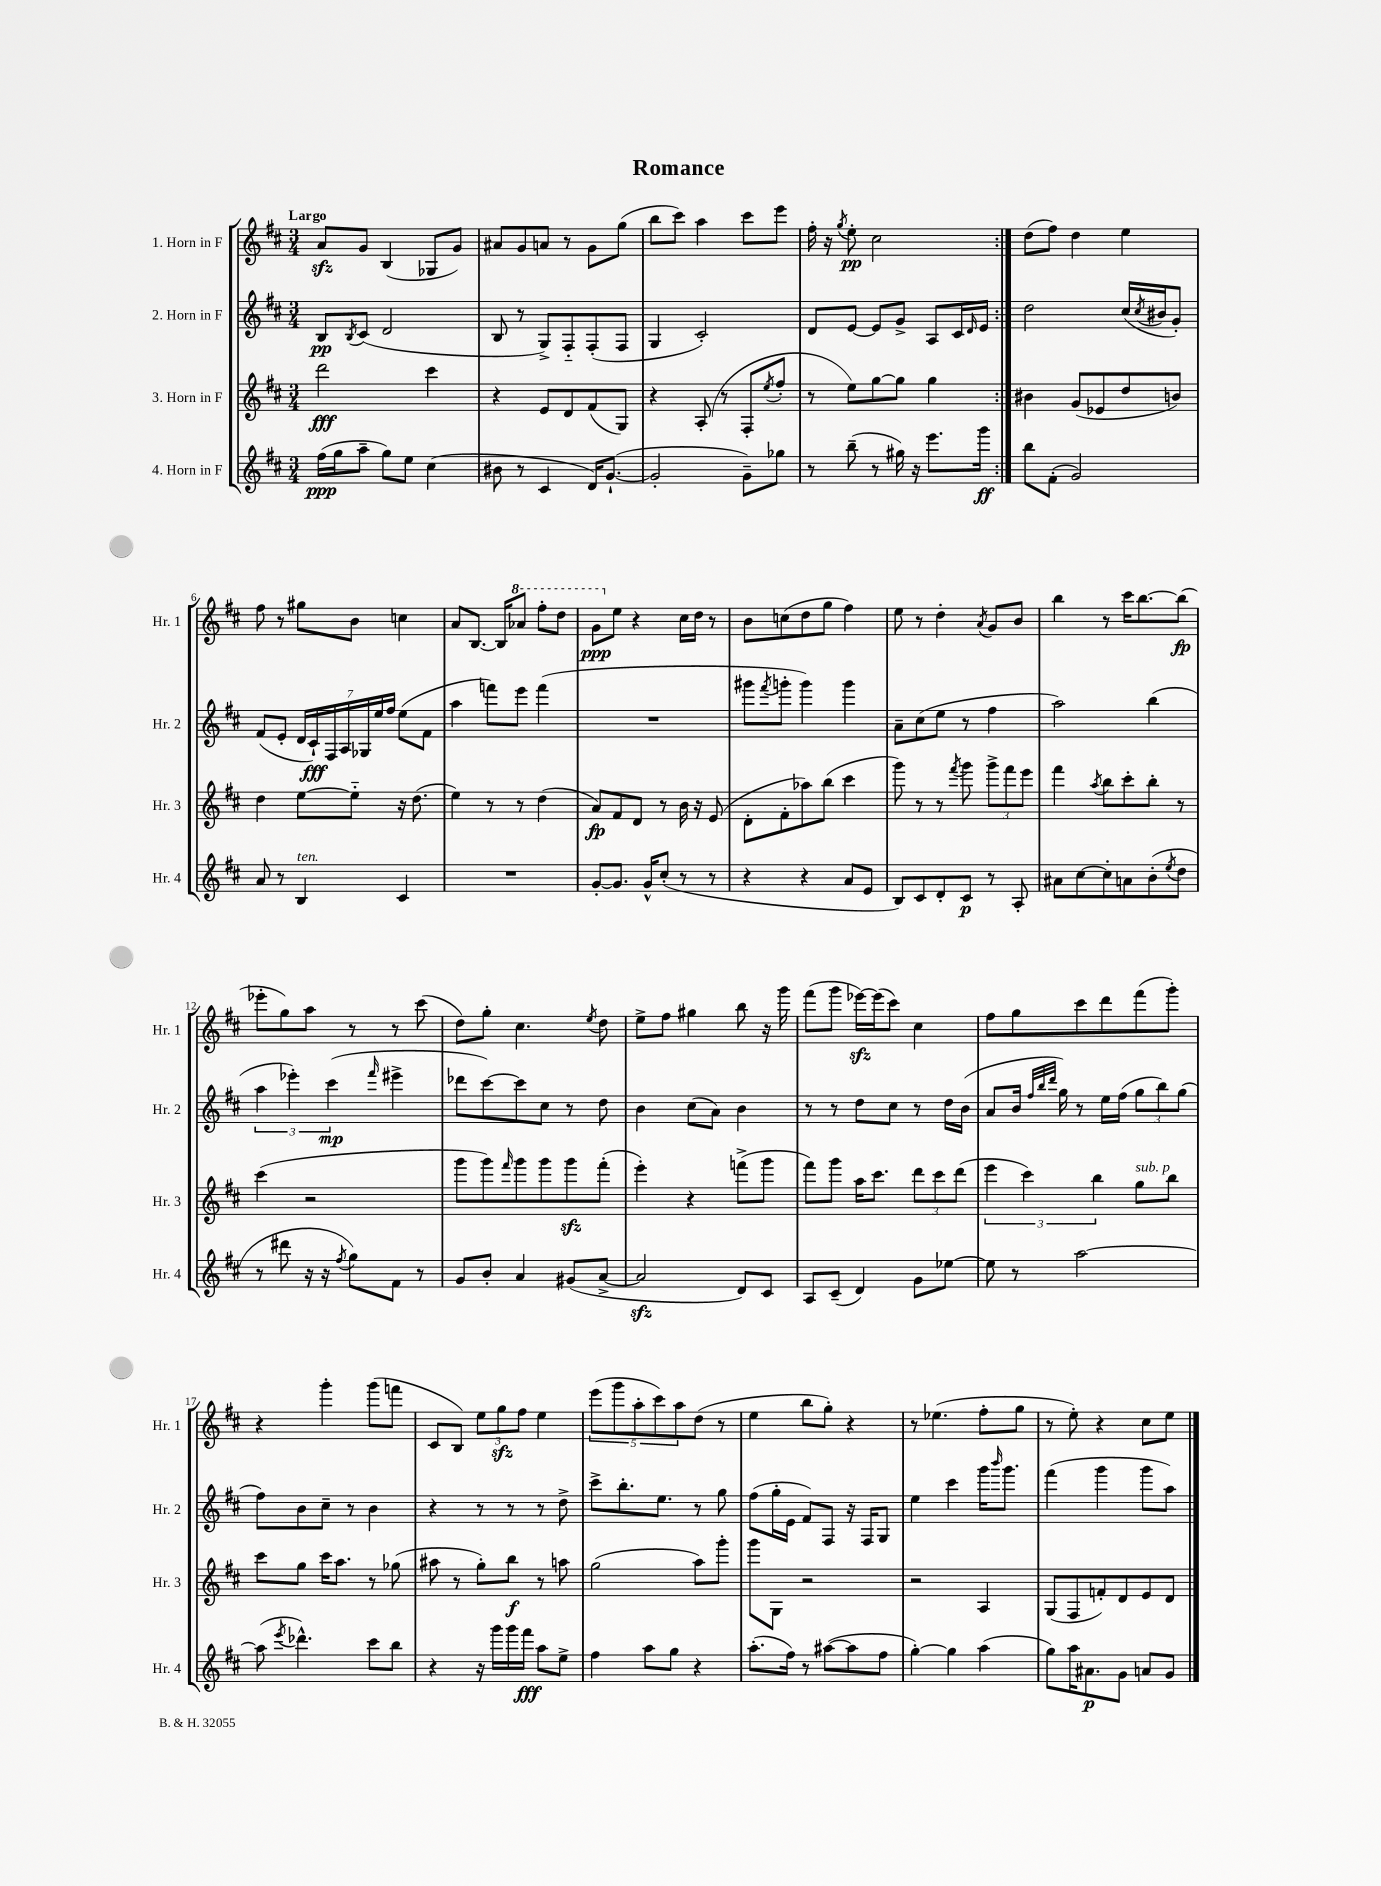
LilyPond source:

\header { title = "Romance" }
<<
\new StaffGroup <<
\new Staff = "s0" \with { instrumentName = "1. Horn in F" shortInstrumentName = "Hr. 1" } {
    \clef treble \key d \major \numericTimeSignature \time 3/4 \tempo "Largo"
    \repeat volta 2 { a'8\sfz g'8 b4( ges8 g'8) |
    ais'8 g'8 a'8 r8 g'8 g''8( |
    b''8 cis'''8) a''4 cis'''8 e'''8 |
    fis''16-. r16 \acciaccatura { g''8 } e''8-.\pp cis''2 | }
    d''8( fis''8) d''4 e''4 |
    fis''8 r8 gis''8 b'8 c''4 |
    a'8 b8.~ b16 \ottava #1 aes''8 fis'''8-. d'''8 |
    g''8\ppp \ottava #0 e''8 r4 cis''16 d''16 r8 |
    b'8 c''8( d''8 g''8 fis''4) |
    e''8 r8 d''4-. \acciaccatura { a'8 } g'8 b'8 |
    b''4 r8 cis'''16 b''8.~ b''8\fp( |
    ees'''8-. g''8) a''8 r8 r8 cis'''8( |
    d''8) g''8-. cis''4. \acciaccatura { e''8 } d''8 |
    e''8-> fis''8 gis''4 b''8 r16 g'''16 |
    fis'''8( g'''8 ees'''16~\sfz) ees'''16( cis'''8) cis''4 |
    fis''8 g''8 cis'''8 d'''8 fis'''8( g'''8-.) |
    r4 g'''4-. g'''8( f'''8 |
    cis'8 b8) \tuplet 3/2 { e''8 g''8\sfz fis''8 } e''4 |
    \tuplet 5/4 { e'''8( g'''8 a''8-. cis'''8) a''8 } d''8( r8 |
    e''4 b''8 g''8-.) r4 |
    r8 ees''4.( fis''8-. g''8 |
    r8 e''8-.) r4 cis''8 e''8 \bar "|." |
}
\new Staff = "s1" \with { instrumentName = "2. Horn in F" shortInstrumentName = "Hr. 2" } {
    \clef treble \key d \major \numericTimeSignature \time 3/4
    \repeat volta 2 { b8\pp \acciaccatura { b8 } cis'8( d'2 |
    b8 r8 g8->) fis8-_ fis8-.( fis8 |
    g4 cis'2-.) |
    d'8 e'8~ e'8 g'8-> a8 cis'16 \grace { d'16 } e'16 | }
    d''2 cis''16( \acciaccatura { cis''8 } bis'16 g'8-.) |
    fis'8( e'8-. \tuplet 7/4 { d'16 cis'16-!\fff) fis16 a16 ges16 e''16 fis''16 } e''8( fis'8 |
    a''4 f'''8) e'''8 f'''4( |
    R2. |
    gis'''8 \acciaccatura { fis'''8 } g'''8-. g'''4) g'''4 |
    a'8-- cis''8( e''8 r8 fis''4 |
    a''2) b''4( |
    \tuplet 3/2 { a''4 ees'''4-.) cis'''4\mp( } \grace { fis'''16 } eis'''4-> |
    des'''8 cis'''8~) cis'''8 cis''8 r8 d''8 |
    b'4 cis''8( a'8) b'4 |
    r8 r8 d''8 cis''8 r8 d''16 b'16( |
    a'8 b'16 \grace { fis''32 b''32 d'''32 } g''16) r8 e''16 fis''16( \tuplet 3/2 { g''8 b''8) g''8( } |
    fis''8) b'8 cis''8-- r8 b'4 |
    r4 r8 r8 r8 d''8-> |
    cis'''8-> b''8.-. e''8. r8 g''8 |
    fis''8( g''16-. e'16 fis'8) fis8 r16 fis16 g8 |
    e''4 cis'''4 g'''16 \grace { b'''16 } g'''8. |
    fis'''4( g'''4 g'''8 a''8) \bar "|." |
}
\new Staff = "s2" \with { instrumentName = "3. Horn in F" shortInstrumentName = "Hr. 3" } {
    \clef treble \key d \major \numericTimeSignature \time 3/4
    \repeat volta 2 { d'''2\fff cis'''4 |
    r4 e'8 d'8 fis'8( g8) |
    r4 a8-.( r8 fis8-. \acciaccatura { e''8 } fis''8-. |
    r8 e''8) g''8~ g''8 g''4 | }
    bis'4 g'8( ees'8 d''8 b'8) |
    d''4 e''8~ e''8-_ r16 d''8.( |
    e''4) r8 r8 d''4( |
    a'8\fp) fis'8 d'8 r8 b'16 r16 e'8( |
    d'8-. fis'8-. aes''8) b''8( cis'''4 |
    g'''8) r8 r8 \acciaccatura { fis'''8 } g'''8 \tuplet 3/2 { g'''8-> fis'''8 e'''8 } |
    fis'''4 \acciaccatura { a''8 } b''8 cis'''8-. b''8-. r8 |
    cis'''4( r2 |
    g'''8 g'''8) \grace { fis'''16 } g'''8 g'''8 g'''8\sfz fis'''8-.( |
    e'''4-.) r4 f'''8->( g'''8 |
    fis'''8) g'''8 a''16 cis'''8. \tuplet 3/2 { d'''8 cis'''8 d'''8( } |
    \tuplet 3/2 { e'''4 cis'''4) b''4 } g''8^\markup { \italic "sub. p" } b''8 |
    cis'''8 g''8 cis'''16 a''8. r8 ges''8( |
    ais''8 r8 g''8-.) b''8\f r8 a''8 |
    g''2( a''8) g'''8-. |
    g'''8 g8 r2 |
    r2 a4 |
    g8( fis8 f'8-.) d'8 e'8 d'8 \bar "|." |
}
\new Staff = "s3" \with { instrumentName = "4. Horn in F" shortInstrumentName = "Hr. 4" } {
    \clef treble \key d \major \numericTimeSignature \time 3/4
    \repeat volta 2 { fis''16\ppp( g''16 a''8-- g''8) e''8 cis''4( |
    bis'8 r8 cis'4 d'16) g'8.~-!( |
    g'2-. g'8--) ges''8 |
    r8 b''8--( r8 gis''16) r16 e'''8. g'''16\ff | }
    b''8 fis'8-.( g'2) |
    a'8 r8 b4^\markup { \italic "ten." } cis'4 |
    R2. |
    g'8~-. g'8. g'16-^ cis''8-.( r8 r8 |
    r4 r4 a'8 e'8 |
    b8) cis'8 d'8-. cis'8\p r8 a8-. |
    ais'8 cis''8~ cis''8-. a'8 b'8-.( \acciaccatura { e''8 } d''8 |
    r8 dis'''8 r16 r16 \acciaccatura { fis''8 } g''8) fis'8 r8 |
    g'8 b'8-. a'4 gis'8( a'8~-> |
    a'2\sfz d'8) cis'8 |
    a8 cis'8--( d'4) g'8 ees''8~ |
    ees''8 r8 a''2~ |
    a''8( \acciaccatura { e'''8 } des'''4.-^) cis'''8 b''8 |
    r4 r16 g'''16 g'''16 fis'''16\fff a''8 e''8-> |
    fis''4 a''8 g''8 r4 |
    a''8.-.( fis''16) r8 ais''8~( ais''8 fis''8 |
    g''4~-.) g''4 a''4( |
    g''8) a''16 ais'8.\p g'8 a'8 g'8 \bar "|." |
}
>>
>>
